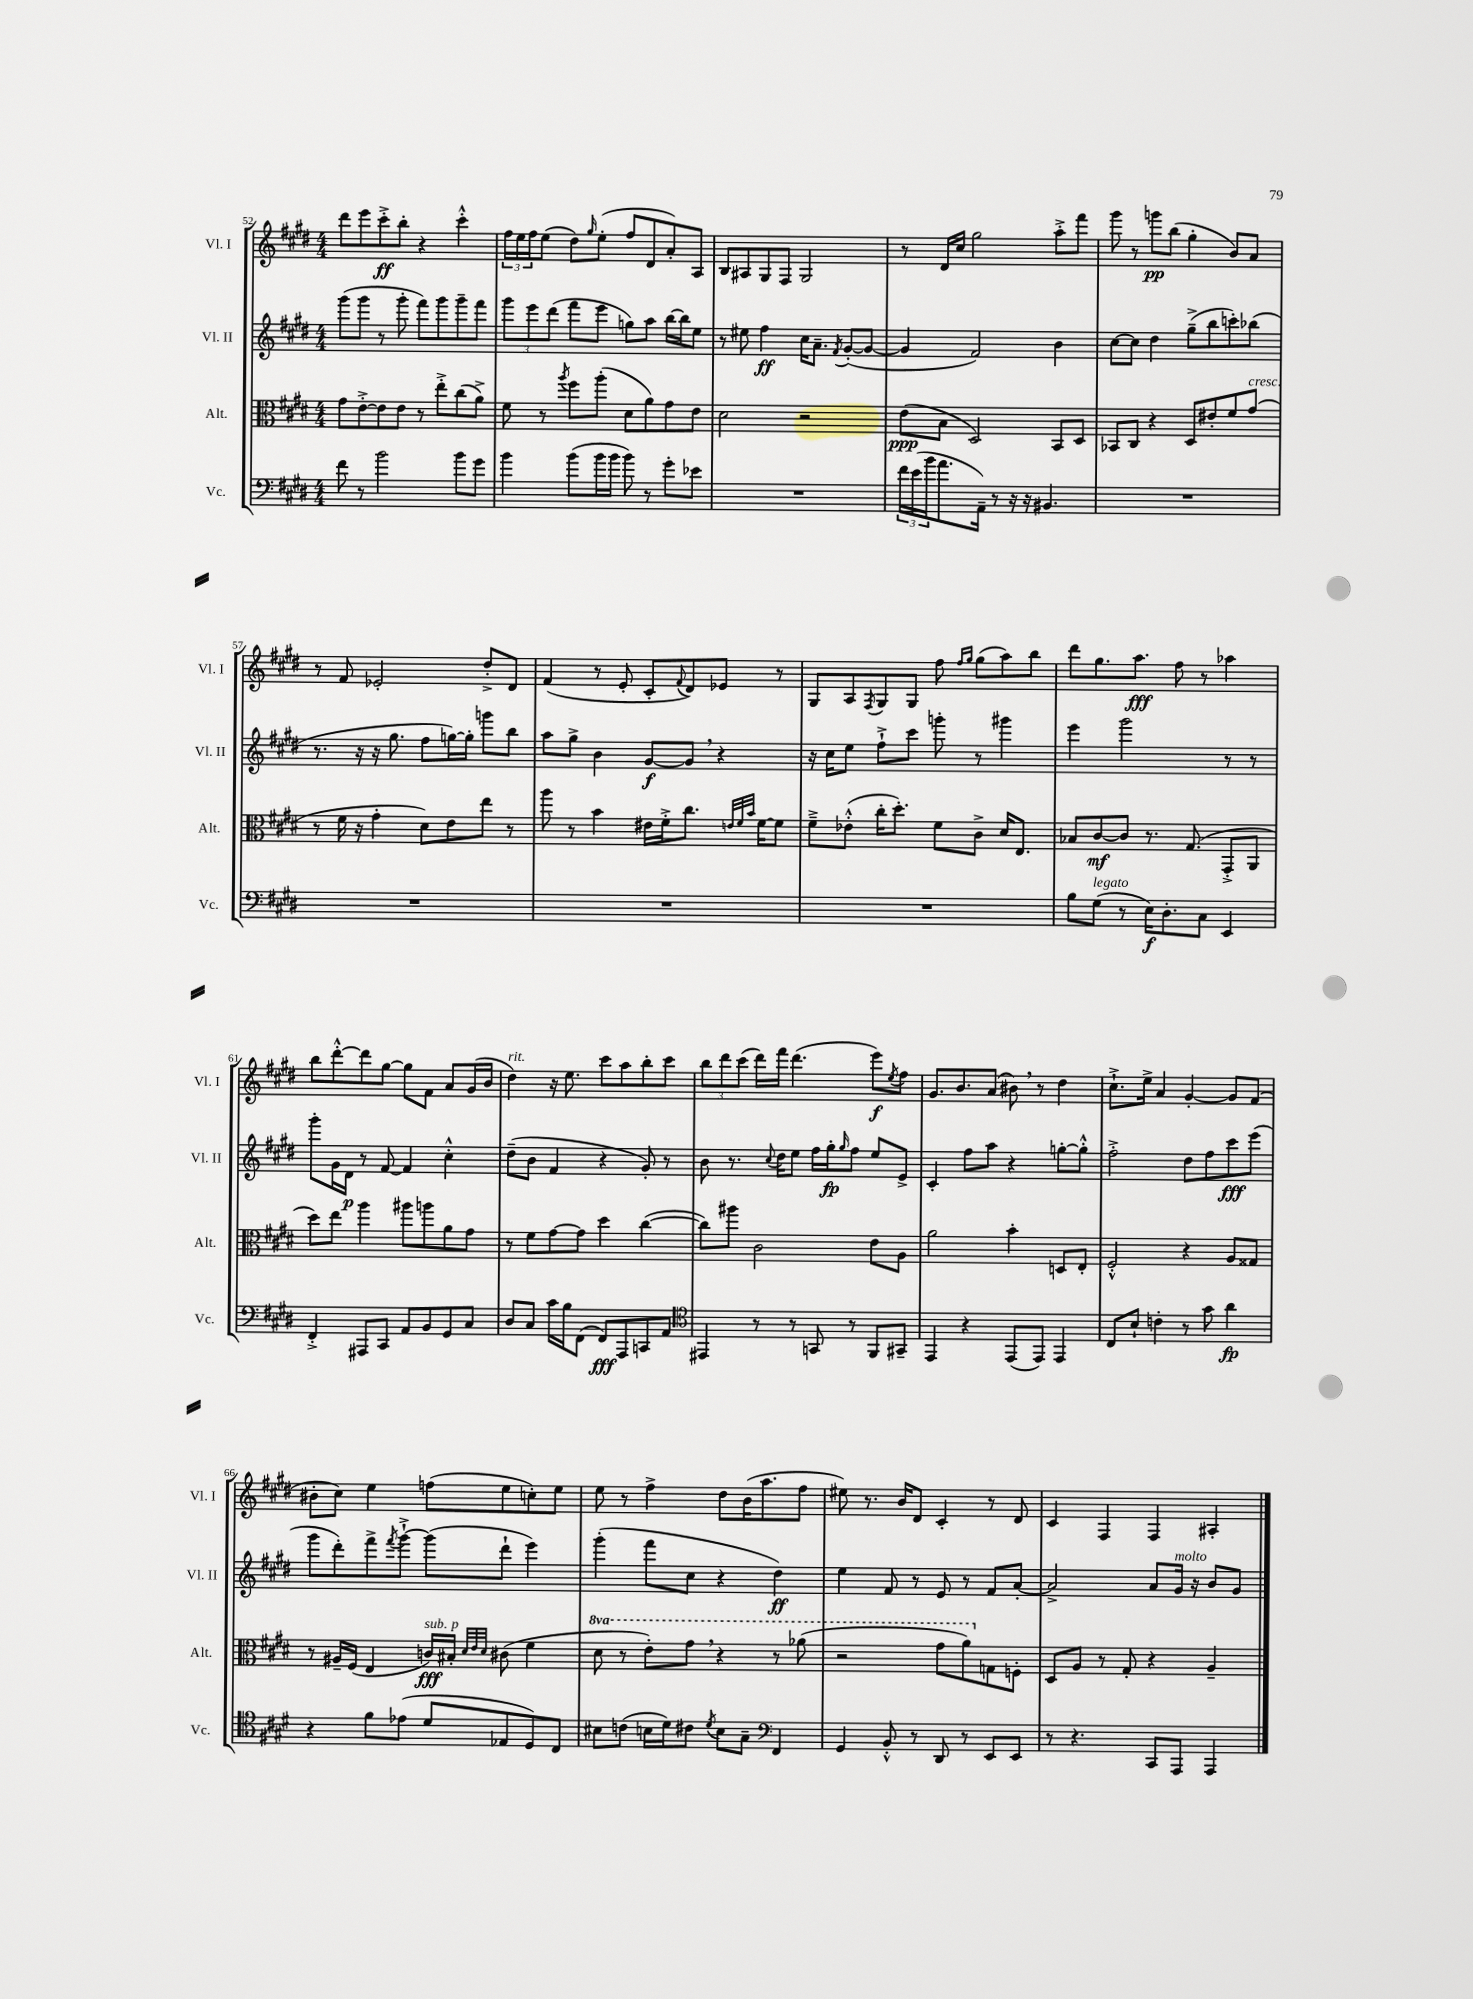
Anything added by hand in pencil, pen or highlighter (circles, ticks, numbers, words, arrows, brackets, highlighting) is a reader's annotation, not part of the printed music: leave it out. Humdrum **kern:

**kern	**kern	**kern	**kern
*staff4	*staff3	*staff2	*staff1
*clefF4	*clefC3	*clefG2	*clefG2
*k[f#c#g#d#]	*k[f#c#g#d#]	*k[f#c#g#d#]	*k[f#c#g#d#]
*M4/4	*M4/4	*M4/4	*M4/4
8f#	8g#	(8ggg#	8ddd#
8r	[8e'^	8ggg#	8eee
2b	8e]	8r	8ccc#'^
.	8e	8ggg#'	8bb'
.	8r	8fff#)	4r
.	8ee'^	8ggg#	.
8b	(8cc#	8ggg#~	4ccc#'^^
8g#	8a^)	8fff#	.
=	=	=	=
4b	8f#	12ggg#	24ff#
.	.	.	24ee
.	.	12eee	24ff#
.	8r	.	(8ee
.	.	(12ddd#	.
.	8qaa	.	.
(8b	8ff#	8fff#	8dd#)
.	.	.	16qqgg#
16b	(8aa'	8eee	(8ee'
16b	.	.	.
8b)	8d#	8gg)	8ff#
8r	8a)	8aa	8d#
8g#'	8g#	[16bb	8a')
.	.	16bb]	.
8e-	8e	8ee	8A
=	=	=	=
1r	2d#	8r	8B
.	.	8ee#	8A#
.	.	4ff#	8G#
.	.	.	8F#
.	2r	16cc#	2G#
.	.	8.a~	.
.	.	8qf#	.
.	.	([8g#'	.
.	.	8g#_	.
=	=	=	=
24f#	(8e	4g#]	8r
(24e	.	.	.
24b	.	.	.
8.a	8B	.	16d#
.	.	.	16cc#
.	2D#)	2f#)	2gg#
16AA~)	.	.	.
8r	.	.	.
16r	.	.	.
16r	.	.	.
4.BB#	.	.	.
.	8BB	4b	8aa'^
.	8D#	.	8fff#
=	=	=	=
1r	8BB-	[8cc#	8ggg#
.	8C#	8cc#]	8r
.	4r	4dd#	8ggg
.	.	.	(8bb
.	8D#	(8gg#~^	4gg#'
.	8e#'	8bb	.
.	8f#	8ccc')	8b)
.	(8g#	(8bb-	8a
=	=	=	=
1r	8r	8.r	8r
.	16f#	.	8f#
.	16r	16r	.
.	4g#'	16r	2e-'
.	.	8.gg#	.
.	8d#)	8ff#	.
.	8e	[16gg)	.
.	.	16gg']	.
.	8ee	8ggg	8dd#'^
.	8r	8bb	8d#
=	=	=	=
1r	8aa	8aa	(4f#
.	8r	8gg#^	.
.	4b	4b	8r
.	.	.	8e'
.	16e#	[8g#	8c#'
.	16f#'^	.	.
.	.	.	8qqf#
.	8.cc#	8g#]	8d#)
.	.	4r	8e-
.	32qqe	.	.
.	32qqf#	.	.
.	32qqb	.	.
.	[16f#	.	.
.	8f#]	.	8r
=	=	=	=
1r	8f#~^	16r	8G#
.	.	16cc#	.
.	(8e-'^^	8ee	8A
.	.	.	8qF#
.	16cc#'	8ff#`^	8G#
.	8.dd#')	.	.
.	.	8ccc#	8G#
.	8f#	8ggg'	8ff#
.	.	.	16qqff#
.	.	.	16qqgg#
.	8c#^	8r	(8gg#
.	16d#	4ggg#	8aa)
.	8.E	.	.
.	.	.	8bb
=	=	=	=
8B	8B-	4eee	8ddd#
(8G#	[8c#	.	8.gg#
8r	8c#]	2ggg#	.
.	.	.	8.aa
16E)	8.r	.	.
8.D#'	.	.	.
.	.	.	8ff#
.	(8.G#	.	.
8C#	.	.	8r
4EE	8GG#'^	8r	4aa-
.	8AA	8r	.
=	=	=	=
4FF#'^	8dd#)	8ggg#'	8bb
.	8ee	16g#	[8ddd#'^^
.	.	16d#	.
8AAA#	4aa	8r	8ddd#]
8CC#	.	[8f#	[8gg#
8AA	8aa#	4f#]	8gg#]
8BB	8aa	.	8f#
8GG#	8a	4cc#'^^	8a
8C#	8g#	.	(16g#
.	.	.	16b
=	=	=	=
8D#	8r	(8dd#~	4dd#)
8C#	8f#	8b	.
16c#	[8g#	4f#	16r
16B	.	.	8.ee
(8FF#	8g#]	.	.
8FF#)	4dd#	4r	8ccc#
8AAA	.	.	8aa
8CC	([4cc#	8g#')	8bb'
8AA	.	8r	8ccc#
=	=	=	=
*clefC4	*	*	*
4EE#	8cc#])	8b	12bb
.	.	.	12ddd#
.	8aa#	8.r	.
.	.	.	(12ccc#
8r	2c#	.	16ddd#)
.	.	8qqcc#	.
.	.	16dd#	16fff#
8r	.	8ee	(4.ddd#
8GG	.	16ff#	.
.	.	16gg#'	.
.	.	16qqgg#	.
8r	.	8ff#	.
8FF#	8e	8ee	8eee)
.	.	.	8qee
8GG#~	8A	8e^	8ff#
=	=	=	=
4EE	2a	4c#'	8.g#
.	.	.	8.b
4r	.	8ff#	.
.	.	8aa	(8a
(8EE	4b'	4r	8b#)
8EE)	.	.	8r
4EE	8D	[8gg'	4dd#
.	8E'	8gg'^^]	.
=	=	=	=
8C#	2F#'^^	2ff#'^	8.cc#`^
8B`	.	.	.
.	.	.	16ee^
4c'	.	.	4a
8r	4r	8dd#	[4g#'
8g#	.	8ff#	.
4a	8A	8ccc#	8g#]
.	8G##	(8eee	(8f#
=	=	=	=
4r	8r	8ggg#	8b#'
.	16A#~	8ddd#')	8cc#)
.	(16F#	.	.
8f#	4E	8fff#^	4ee
.	.	8qfff#	.
(8e-	.	[8ggg#`^	.
8d#	16c)	(8ggg#]	(8ff
.	16B#'	.	.
.	32qqd#	.	.
.	32qqe	.	.
.	32qqd#	.	.
8E-	(8c#	8ddd#`	8ee
8D#)	4f#	4eee)	8cc')
8C#	.	.	8ee
=	=	=	=
8B#	8dd#	(4ggg#'	8ee
(8c	8r	.	8r
16B	8ee')	8fff#	4ff#^
16d#)	.	.	.
8c#	8gg#	8cc#	.
8qd#	.	.	.
8B	4r	4r	8dd#
8G#~	.	.	(16b
.	.	.	8.aa
*clefF4	*	*	*
4FF#	8r	4dd#)	.
.	(8aa-	.	8ff#
=	=	=	=
4GG#	2r	4ee	8ee#)
.	.	.	8.r
8BB'^^	.	8f#	.
.	.	.	16b
8r	.	8r	8d#
8DD#	8gg#	8e	4c#'
8r	8aa)	8r	.
8EE	8G	8f#	8r
8EE	8F'	[8a'	8d#
=	=	=	=
8r	8D#	2a^]	4c#
4.r	8A	.	.
.	8r	.	4F#
.	8G#'	.	.
8CC#	4r	8a	4F#
8AAA	.	16g#	.
.	.	16r	.
4AAA	4A~	8b	4A#'
.	.	8g#	.
==	==	==	==
*-	*-	*-	*-
